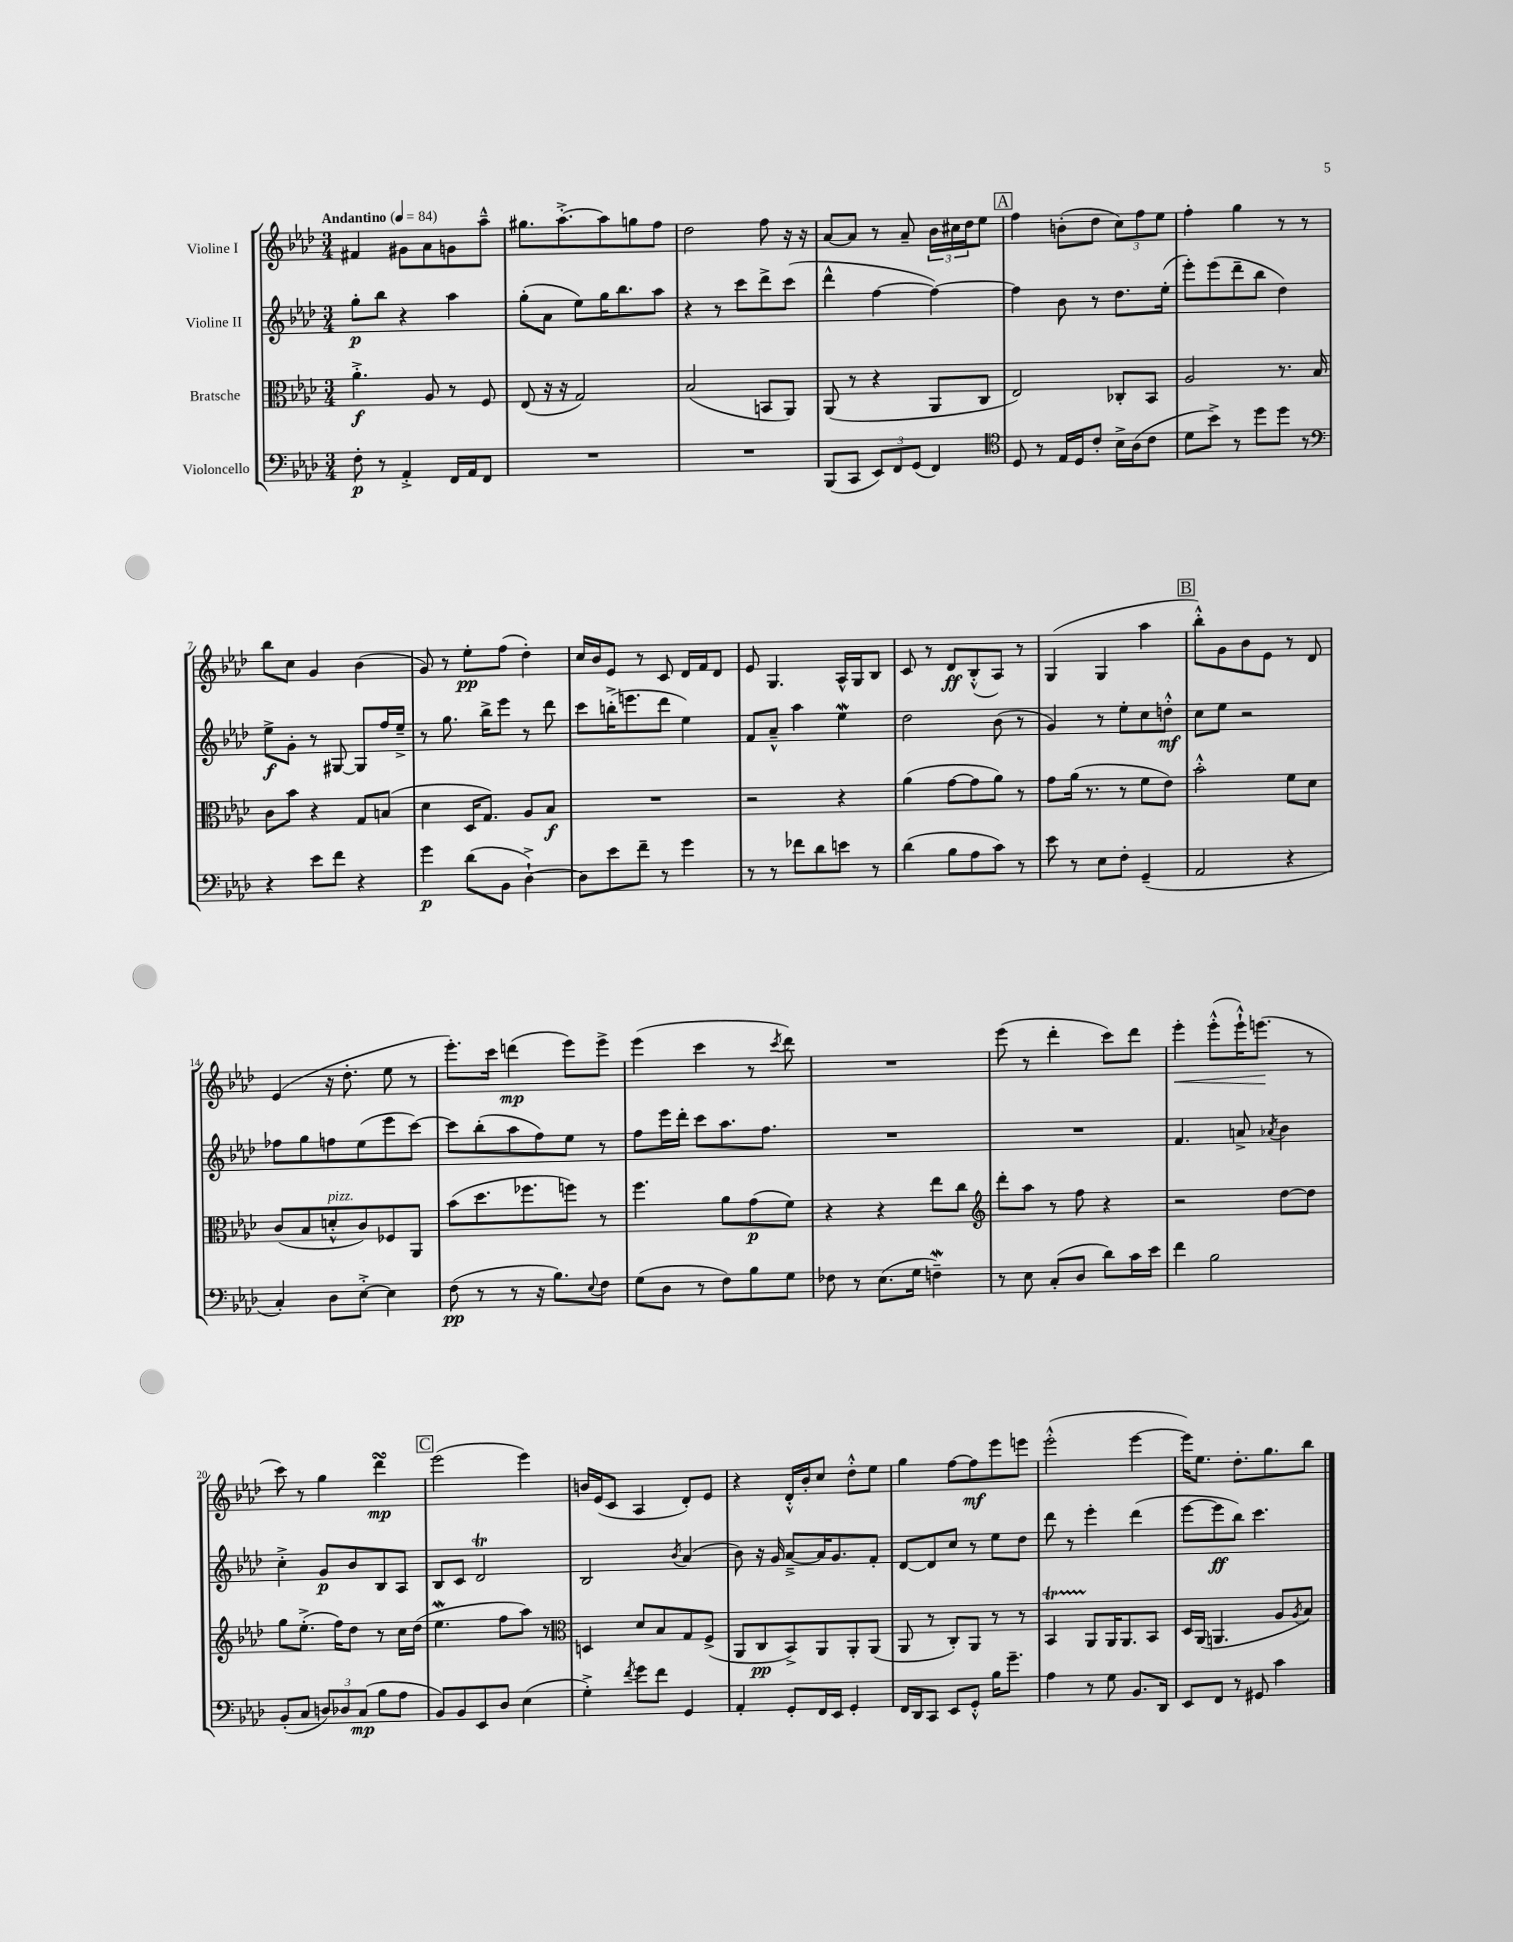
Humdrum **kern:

**kern	**kern	**kern	**kern
*staff4	*staff3	*staff2	*staff1
*clefF4	*clefC3	*clefG2	*clefG2
*k[b-e-a-d-]	*k[b-e-a-d-]	*k[b-e-a-d-]	*k[b-e-a-d-]
*M3/4	*M3/4	*M3/4	*M3/4
*MM84	*MM84	*MM84	*MM84
8F'	4.a-'^	8gg'	4f#
8r	.	8bb-	.
4AA-'^	.	4r	8g#
.	8A-	.	8a-
16FF	8r	4aa-	8g
16AA-	.	.	.
8FF	8F	.	8aa-~^^
=	=	=	=
2.r	(8E-	(8gg'	8.gg#
.	16r	8a-	.
.	16r	.	[8.aa-'^
.	2G)	8ee-)	.
.	.	16gg	8aa-]
.	.	8.bb-	.
.	.	.	8gg
.	.	8aa-	8ff
=	=	=	=
2.r	(2B-	4r	2dd-
.	.	8r	.
.	.	8ccc	.
.	8BB	8ddd-^	8ff
.	8AA-)	(8ccc	16r
.	.	.	16r
=	=	=	=
(8BBB-	(8AA-	4ddd-^^	[8a-
8CC	8r	.	8a-]
12EE-)	4r	[4ff	8r
12FF	.	.	.
.	.	.	8a-~
(12GG	.	.	.
4FF)	8AA-	4ff_)	24b-
.	.	.	24cc#
.	.	.	24dd-
.	8C	.	8ee-
=	=	=	=
*clefC4	*	*	*
8D-	2E-)	4ff]	4ff
8r	.	.	.
16E-	.	8b-	(8b'
16D-	.	.	.
8c'	.	8r	8dd-
16B-^	8C-'	8.dd-	12cc)
(16A-	.	.	.
.	.	.	12ff
8c	8BB-	.	.
.	.	.	12ee-
.	.	(16ee-'	.
=	=	=	=
8d-	2A-	8eee-')	4ff'
8b-^)	.	(8eee-	.
8r	.	8ddd-~	4gg
8dd-	.	8bb-	.
8dd-	8.r	4dd-)	8r
8r	.	.	8r
.	16B-	.	.
=	=	=	=
*clefF4	*	*	*
4r	8c	8ee-^	8bb-
.	8b-	8g'	8cc
8e-	4r	8r	4g
8f	.	[8G#	.
4r	8G	8G#]	(4b-
.	(8B	16ff	.
.	.	16ee-~^	.
=	=	=	=
4g	4d-	8r	8g)
.	.	8.gg	8r
(8d-	16D-	.	8ee-'
.	8.G)	16bb-^	.
8BB-	.	8eee-	(8ff
[4D-`^)	8A-	8r	4dd-')
.	8B-	8ddd-	.
=	=	=	=
8D-]	2.r	8ccc	16cc
.	.	.	16b-
8e-	.	(16bb'^	8e-
.	.	8.eee	.
8f~	.	.	8r
8r	.	8ddd-	8c
4g	.	4ee-)	16d-
.	.	.	16f
.	.	.	8d-
=	=	=	=
8r	2r	8f	8e-
8r	.	8a-~^^	4.G
8f-	.	4aa-	.
8d-	.	.	.
8e	4r	4ee-	16A-^^
.	.	.	16G
8r	.	.	8B-
=	=	=	=
(4d-	(4a-	2dd-	8c
.	.	.	8r
8B-	[8g	.	8d-
8A-	8g]	.	(8B-'^^
8c)	8a-)	(8b-	8A-)
8r	8r	8r	8r
=	=	=	=
8e-	8g	4g)	(4G
8r	(16a-	.	.
.	8.r	.	.
8E-	.	8r	4G
8F'	8r	8ee-'	.
(4GG~	8f	8cc	4aa-
.	8e-)	8dd'^^	.
=	=	=	=
2AA-	2b-'^^	8cc	8bb-'^^)
.	.	8ee-	8g
.	.	2r	8b-
.	.	.	8e-
4r	8f	.	8r
.	8d-	.	8d-
=	=	=	=
4C')	(8c	8ff-	(4e-
.	8B-	8gg	.
8D-	8d'^^	8ff	16r
.	.	.	8.dd-'
[8E-'^	8c)	(8ee-	.
4E-]	8F-	8eee-	8ee-
.	8AA-	[8ccc)	8r
=	=	=	=
(8F	(8b-	8ccc]	8.eee-')
8r	8.dd-	(8bb-'	.
.	.	.	16ccc
8r	.	8aa-	(4ddd
.	8.ff-	.	.
16r	.	8ff)	.
8.B-)	.	.	.
.	8ff)	8ee-	8eee-)
8qqE-	.	.	.
8F	8r	8r	8eee-^
=	=	=	=
(8G	4.ff	8ff	(4eee-
8D-	.	16eee-	.
.	.	16ddd-'	.
8r	.	8ccc	4ccc
8F)	8a-	8.aa-	.
8B-	(8g	.	8r
.	.	8.ff	.
.	.	.	8qccc
8G	8f)	.	8ddd-)
=	=	=	=
8F-	4r	2.r	2.r
8r	.	.	.
(8.E-	4r	.	.
16G	.	.	.
4F~)	8ee-	.	.
.	8cc	.	.
=	=	=	=
*	*clefG2	*	*
8r	8ddd-'	2.r	(8eee-
8E-	8aa-	.	8r
(8C'	8r	.	4ddd-'
8D-	8ff	.	.
8d-)	4r	.	8ccc)
16c	.	.	8ddd-
16e-	.	.	.
=	=	=	=
4f	2r	4.f	4eee-'
2B-	.	.	(8eee-'^^
.	.	8a^	16eee-`^^)
.	.	.	(8.eee
.	.	8qa-	.
.	[8dd-	4b-	.
.	8dd-]	.	8r
=	=	=	=
(8BB-'	8gg	4cc'^	8ccc)
8C	(8.ee-'^	.	8r
12D)	.	8g	4gg
.	16ff)	.	.
12D-	.	.	.
.	8dd-	8b-	.
(12C	.	.	.
8B-	8r	8B-	4ddd-
8A-	16cc	8A-	.
.	(16dd-	.	.
=	=	=	=
8BB-)	4.ee-	8B-	(2eee-
8BB-	.	8c	.
8EE-	.	2d-	.
8D-	8ff	.	.
(4E-	8aa-)	.	4eee-)
.	8r	.	.
=	=	=	=
*	*clefC3	*	*
4G'^)	4D	2B-	16b
.	.	.	(16e-
.	.	.	8c
8qf	.	.	.
8g	8d-	.	4A-
8f	8B-	.	.
.	.	8qb-	.
4GG	8G	(4a-	8d-')
.	(8F^	.	8e-
=	=	=	=
4AA-'	8AA-	8b-)	4r
.	8C	16r	.
.	.	16g	.
8GG'	8BB-^)	[8a-~^	16d-'^^
.	.	.	16b-'
16FF	8AA-	16a-]	8cc
16EE-	.	8.g	.
4GG'	8AA-'	.	8dd-'^^
.	(8AA-	8f'	8ee-
=	=	=	=
16FF	8AA-	[8d-	4gg
16DD-	.	.	.
8CC	8r	8d-]	.
8EE-	8C')	8cc	[8ff
8GG'^^	8AA-	8r	8ff]
16B-	8r	8ee-	8eee-
8.g~	.	.	.
.	8r	8dd-	8eee
=	=	=	=
4A-	4BB-	8ddd-	(2eee-'^^
.	.	8r	.
8r	8AA-	4eee-'	.
8G	16AA-	.	.
.	8.AA-	.	.
8.BB-	.	(4ddd-	[4eee-
.	8BB-	.	.
16DD-	.	.	.
=	=	=	=
8EE-	16D-	[8eee-	16eee-])
.	(16AA-	.	8.ee-
8FF	4.AA	8eee-]	.
8r	.	8bb-)	8.dd-'
8GG#	.	4.ccc	.
.	.	.	8.gg
4c	8A-	.	.
.	8qA-	.	.
.	8B-)	.	8bb-
==	==	==	==
*-	*-	*-	*-
